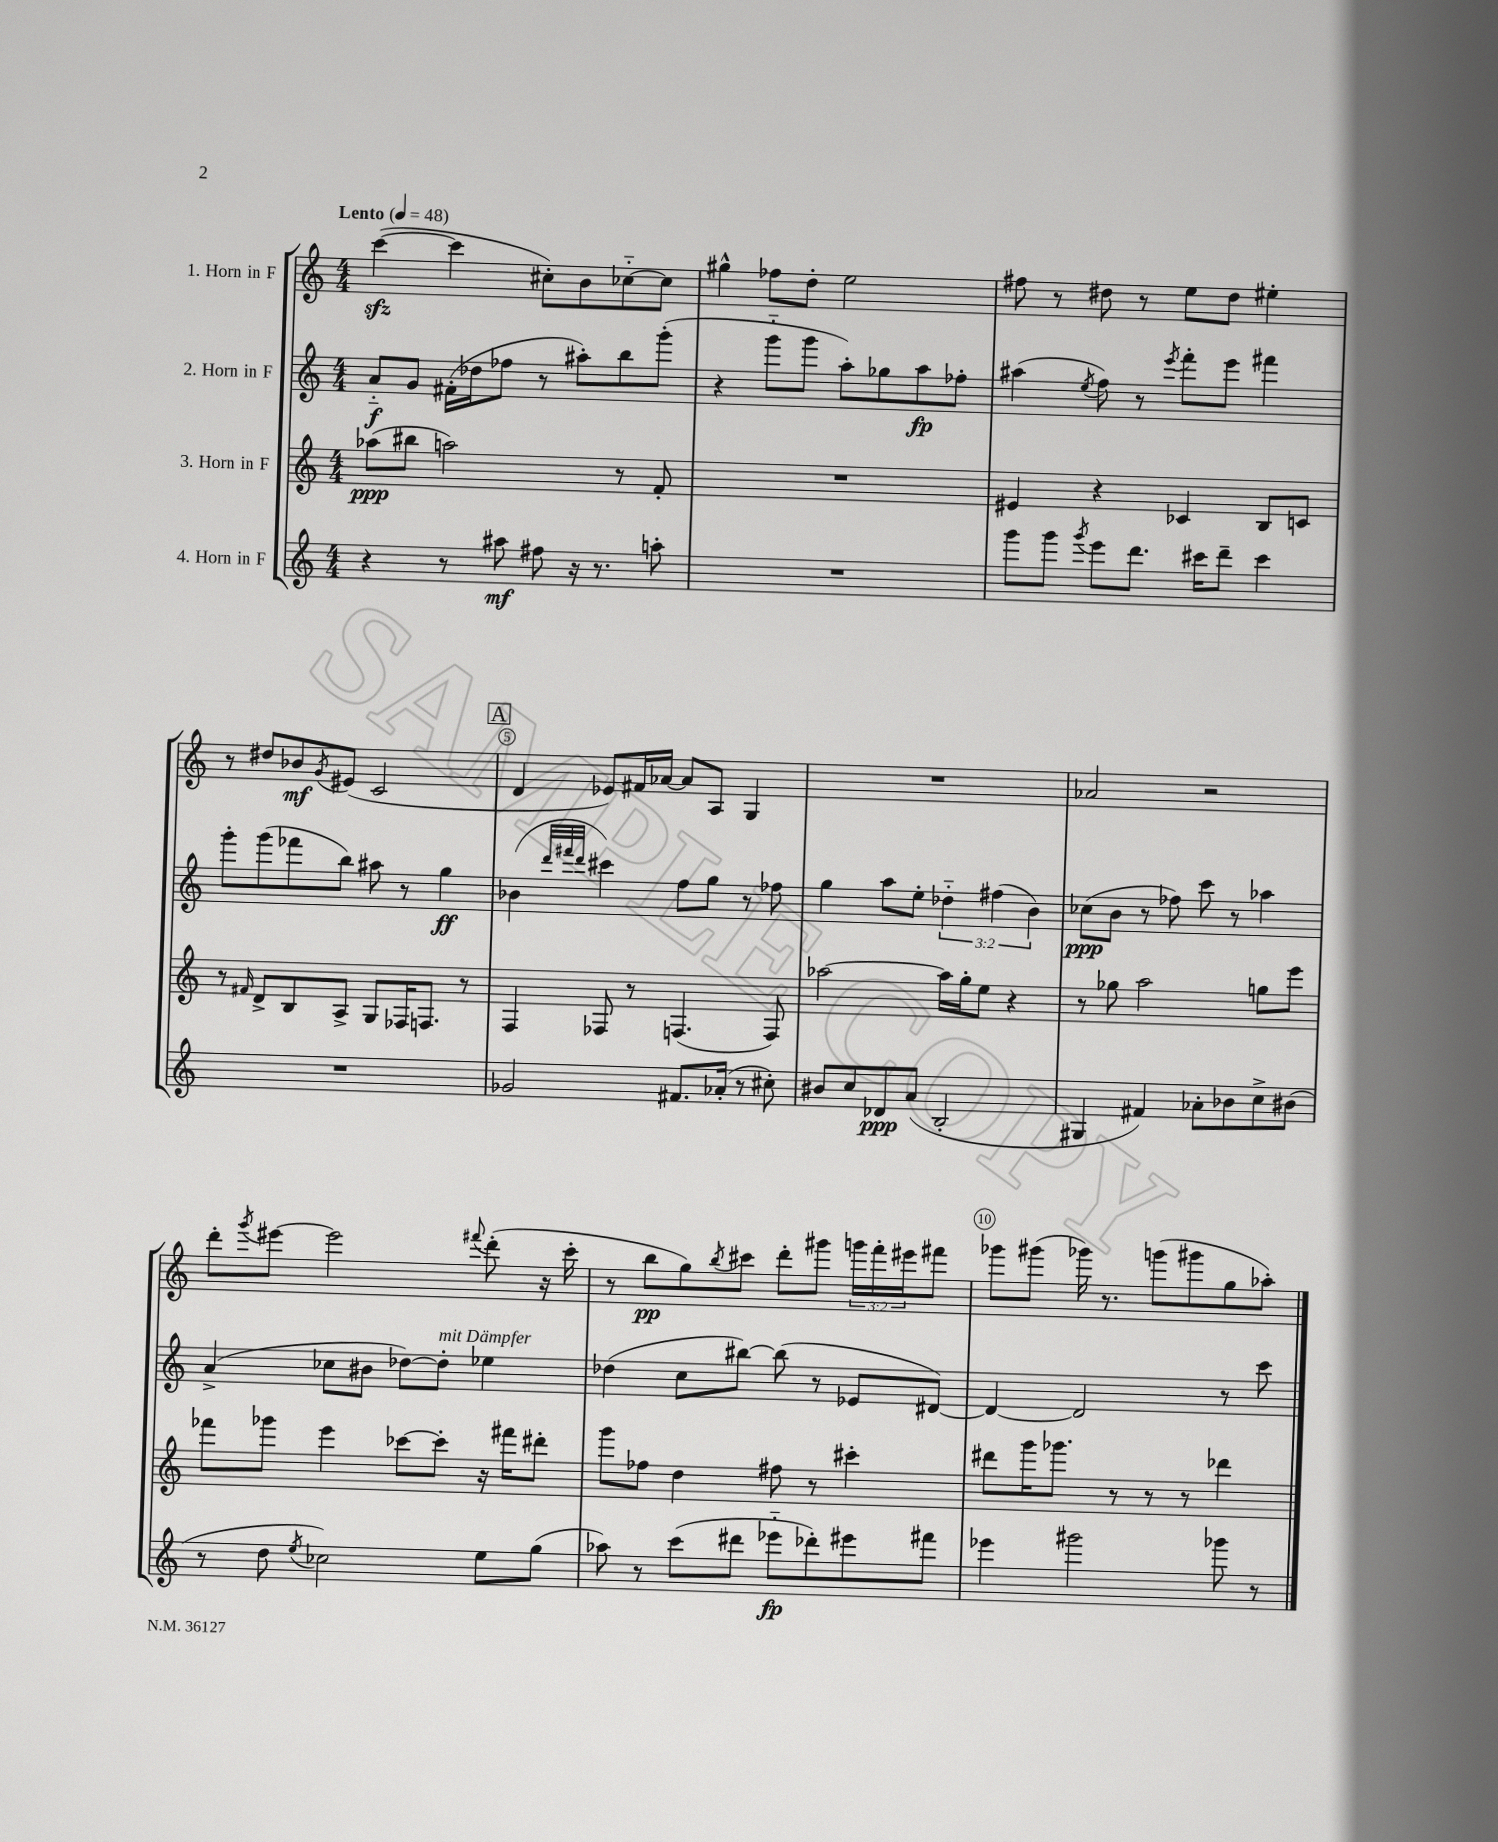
<<
\new StaffGroup <<
\new Staff = "s0" \with { instrumentName = "1. Horn in F" } {
    \clef treble \key c \major \numericTimeSignature \time 4/4 \override Staff.TupletNumber.text = #tuplet-number::calc-fraction-text \tempo "Lento" 4 = 48
    c'''4~\sfz( c'''4 cis''8-.) b'8 ces''8~-_ ces''8 |
    gis''4-^ fes''8 d''8-. e''2 |
    fis''8 r8 dis''8 r8 e''8 dis''8 eis''4-. |
    r8 dis''8 bes'8\mf \acciaccatura { g'8 } eis'8( c'2 |
    \mark \markup { \box "A" } d'4 ees'8) fis'16 aes'16~ aes'8 a8 g4 |
    R1 |
    aes'2 r2 |
    d'''8-. \acciaccatura { g'''8 } eis'''8~ eis'''2 \appoggiatura { fis'''8 } d'''8-.( r16 c'''16-. |
    r8 b''8\pp g''8) \acciaccatura { b''8 } cis'''8 d'''8-. gis'''8 \tuplet 3/2 { g'''16 f'''16-. eis'''16 } fis'''8 |
    ges'''8 gis'''8( ges'''16) r8. g'''8( gis'''8 g''8 aes''8-.) \bar "|." |
}
\new Staff = "s1" \with { instrumentName = "2. Horn in F" } {
    \clef treble \key c \major \numericTimeSignature \time 4/4 \override Staff.TupletNumber.text = #tuplet-number::calc-fraction-text
    a'8-_\f g'8 fis'16-.( des''16 fes''8 r8 ais''8-.) b''8 g'''8-.( |
    r4 g'''8-_ g'''8 a''8-.) ges''8 a''8\fp fes''8-. |
    ais''4( \acciaccatura { e''8 } f''8) r8 \acciaccatura { e'''8 } f'''8-. e'''8 fis'''4 |
    g'''8-. g'''8( fes'''8 b''8) ais''8 r8 g''4\ff |
    \mark \markup { \box "A" } bes'4( \grace { d'''32 fis'''32 d'''32 } cis'''4) f''8 g''8 r8 fes''8 |
    g''4 a''8 e''8-. \tuplet 3/2 { des''4-_ fis''4( b'4) } |
    ces''8\ppp( b'8 r8 fes''8) c'''8 r8 aes''4 |
    a'4->( ces''8 bis'8 des''8~) des''8-.^\markup { \italic "mit Dämpfer" } ees''4 |
    des''4( c''8 bis''8~) bis''8( r8 ees'8 dis'8~) |
    dis'4~ dis'2 r8 c'''8 \bar "|." |
}
\new Staff = "s2" \with { instrumentName = "3. Horn in F" } {
    \clef treble \key c \major \numericTimeSignature \time 4/4
    aes''8\ppp( bis''8 a''2) r8 f'8-. |
    R1 |
    eis'4 r4 ces'4 b8 c'8 |
    r8 \grace { fis'16 } d'8-> b8 a8-> g8 fes16 f8. r8 |
    \mark \markup { \box "A" } f4 fes8 r8 f4.( f8) |
    aes''2~ aes''16 g''16-. e''8 r4 |
    r8 ges''8 a''2 g''8 e'''8 |
    fes'''8 ges'''8 e'''4 ces'''8~ ces'''8-. r16 fis'''16 dis'''8-. |
    g'''8 fes''8 d''4 fis''8 r8 cis'''4-. |
    dis'''8 g'''16 ges'''8. r8 r8 r8 des'''4 \bar "|." |
}
\new Staff = "s3" \with { instrumentName = "4. Horn in F" } {
    \clef treble \key c \major \numericTimeSignature \time 4/4
    r4 r8 ais''8\mf fis''8 r16 r8. a''8-. |
    R1 |
    g'''8 g'''8 \acciaccatura { g'''8 } e'''8 d'''8. cis'''16 d'''8-- cis'''4 |
    R1 |
    \mark \markup { \box "A" } ges'2 fis'8. aes'16-.( r8 cis''8-.) |
    bis'8 c''8 des'8\ppp a'8( b2-. |
    gis4 fis'4) aes'8-. bes'8 c''8-> bis'8( |
    r8 d''8 \acciaccatura { e''8 } ces''2) e''8 g''8( |
    aes''8) r8 c'''8( dis'''8 ees'''8-_\fp des'''8-.) eis'''8 fis'''8 |
    ees'''4 gis'''2 ges'''8 r8 \bar "|." |
}
>>
>>
\layout { \context { \Score \override BarNumber.break-visibility = ##(#f #t #t) barNumberVisibility = #(every-nth-bar-number-visible 5) \override BarNumber.stencil = #(make-stencil-circler 0.1 0.3 ly:text-interface::print) } }
